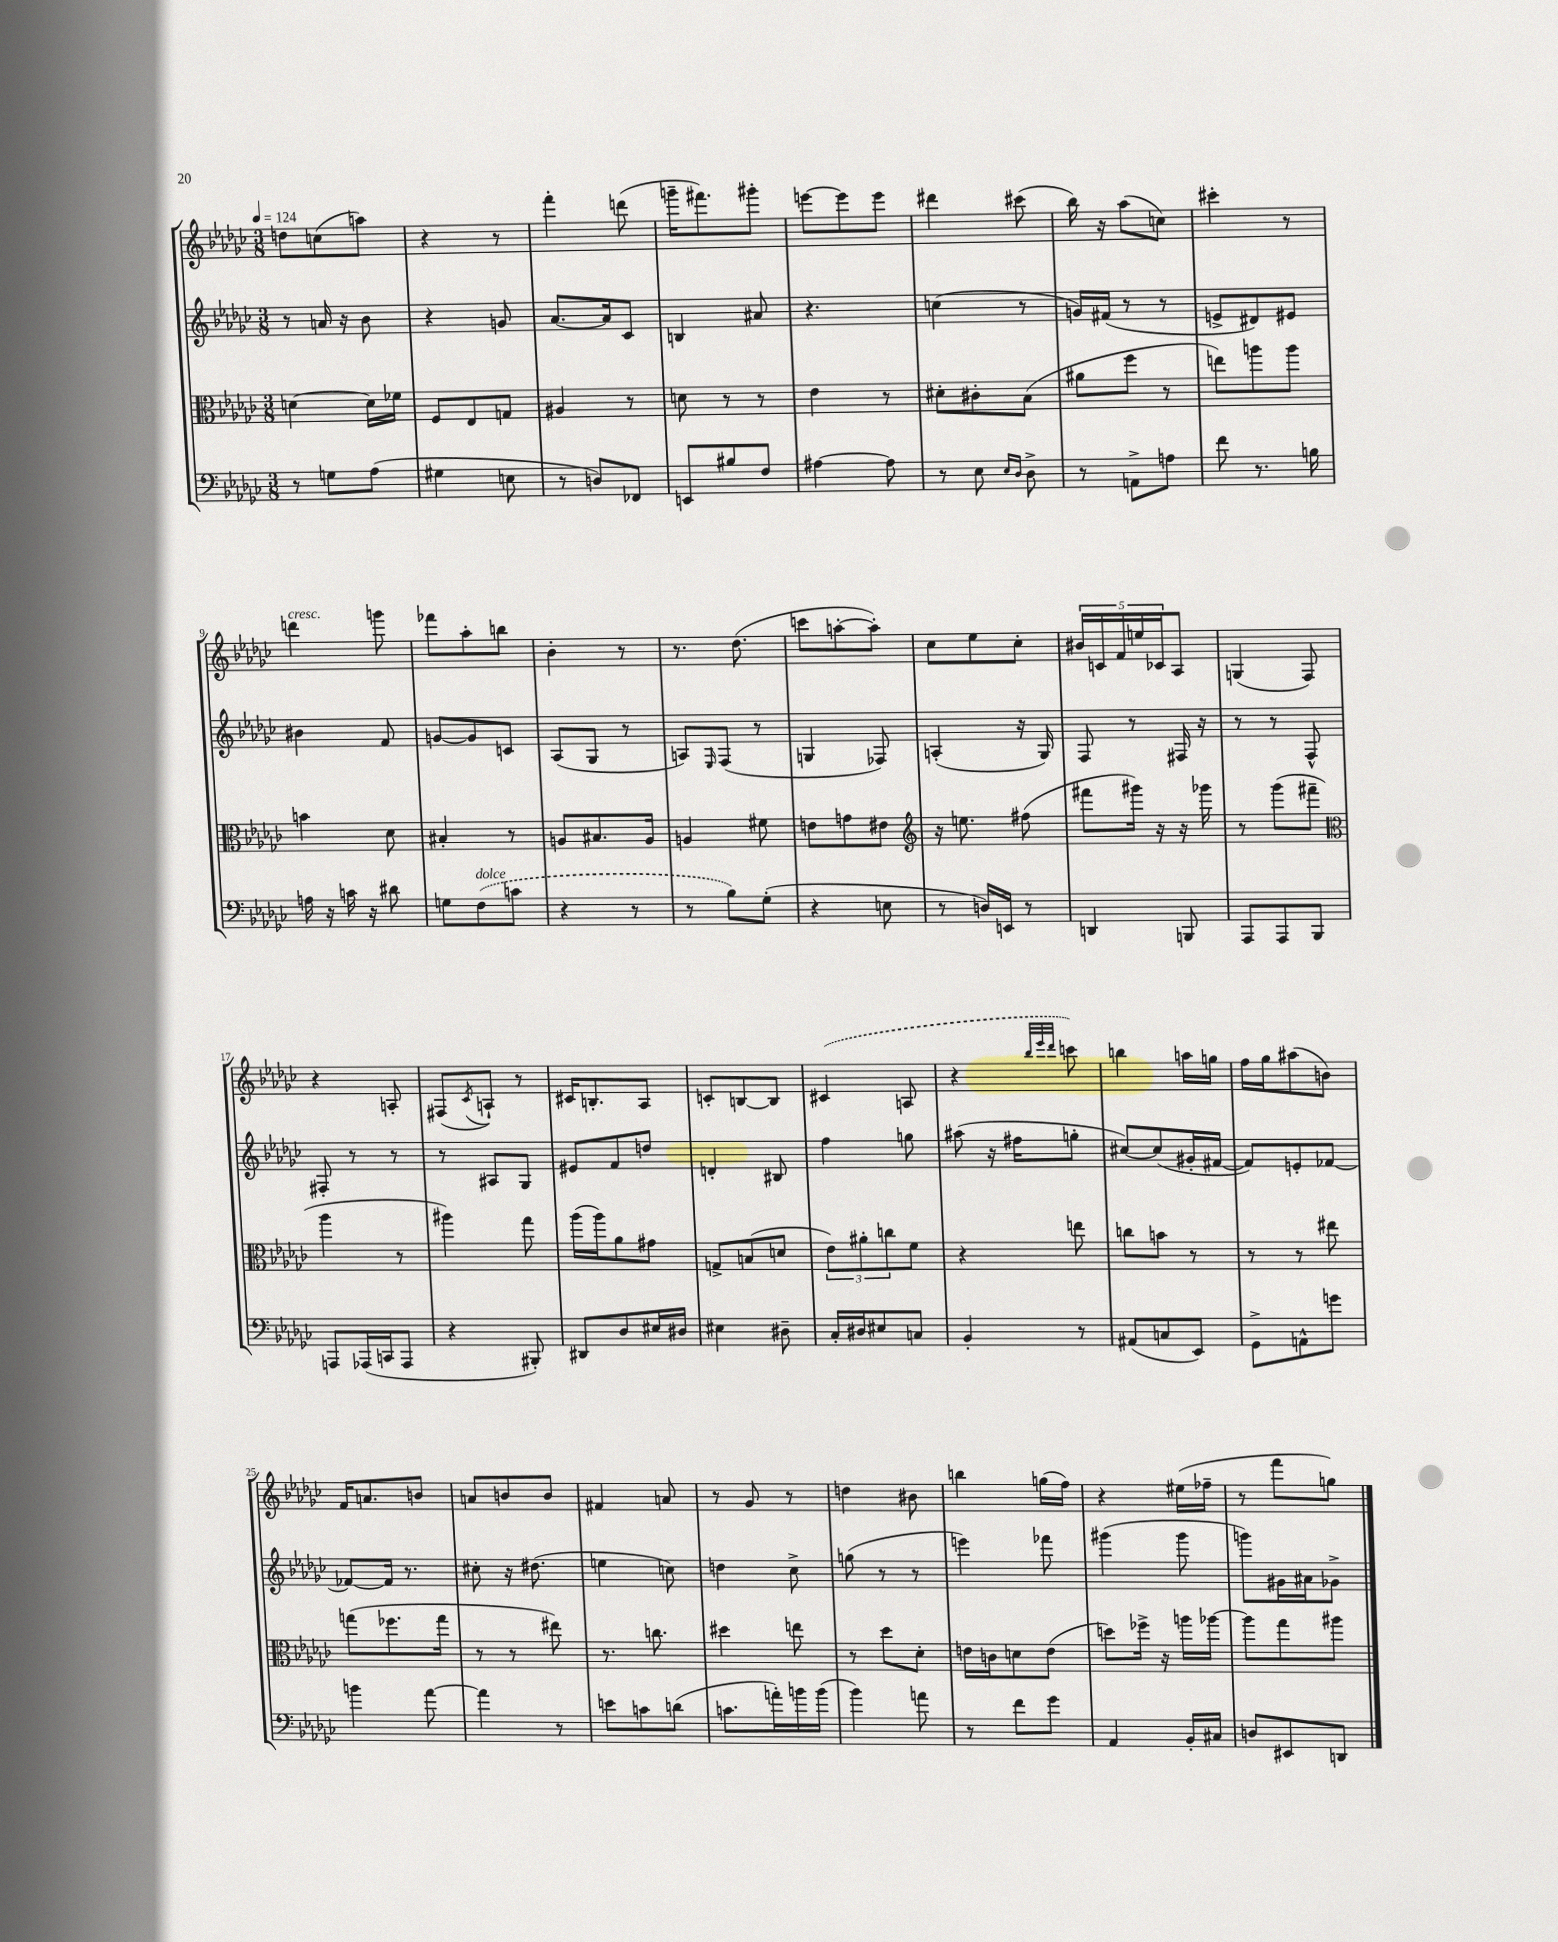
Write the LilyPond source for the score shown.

<<
\new StaffGroup <<
\new Staff = "s0" {
    \clef treble \key ges \major \numericTimeSignature \time 3/8 \tempo 4 = 124
    d''8 c''8( a''8) |
    r4 r8 |
    f'''4-. d'''8( |
    g'''16-- fis'''8.) gis'''8-. |
    e'''8~ e'''8 e'''8 |
    dis'''4 cis'''8( |
    bes''16) r16 aes''8( c''8) |
    cis'''4-. r8 |
    d'''4^\markup { \italic "cresc." } g'''8 |
    fes'''8 aes''8-. b''8 |
    bes'4-. r8 |
    r8. des''8.( |
    c'''8 a''8~-. a''8-.) |
    ces''8 ees''8 ces''8-. |
    \tuplet 5/4 { bis'16 c'16 f'16 e''16 ces'16 } aes8 |
    g4( f8) |
    r4 a8-. |
    fis8( \acciaccatura { ces'8 } a8-!) r8 |
    cis'16 b8.-. aes8 |
    c'8-. b8~ b8 |
    \once \slurDashed cis'4( a8 |
    r4 \grace { bes''32 ees'''32 des'''32 } c'''8) |
    b''4 a''16 g''16 |
    f''16 ges''16 ais''8( b'8) |
    f'16 a'8. b'8 |
    a'8 b'8 b'8 |
    fis'4 a'8 |
    r8 ges'8 r8 |
    d''4 bis'8 |
    b''4 g''16( f''16) |
    r4 eis''16( fes''16-- |
    r8 f'''8 g''8) \bar "|." |
}
\new Staff = "s1" {
    \clef treble \key ges \major \numericTimeSignature \time 3/8
    r8 a'16 r16 bes'8 |
    r4 g'8 |
    aes'8.~ aes'16 ces'8 |
    b4 ais'8 |
    r4. |
    c''4( r8 |
    g'16) fis'16( r8 r8 |
    e'8-> dis'8) eis'8 |
    bis'4 f'8 |
    g'8~ g'8 c'8 |
    aes8( ges8 r8 |
    a8) \grace { ees16 } f8( r8 |
    g4 fes8) |
    a4-.( r16 ges16) |
    f8 r8 fis16 r16 |
    r8 r8 f8-^ |
    fis8-. r8 r8 |
    r8 ais8 ges8 |
    eis'8 f'8 d''8 |
    d'4-. bis8 |
    f''4 g''8 |
    ais''8( r16 fis''16 g''8-. |
    cis''8~) cis''8( gis'16-. fis'16~ |
    fis'8) e'8-. fes'8~ |
    fes'8~ fes'16 r8. |
    cis''8-. r16 dis''8.( |
    e''4 c''8) |
    d''4 ces''8-> |
    g''8( r8 r8 |
    e'''4) fes'''8 |
    gis'''4( gis'''8 |
    g'''8) gis'16 ais'16 ges'8-> \bar "|." |
}
\new Staff = "s2" {
    \clef alto \key ges \major \numericTimeSignature \time 3/8
    d'4~ d'16 fes'16 |
    f8 ees8 g8 |
    ais4 r8 |
    d'8 r8 r8 |
    ees'4 r8 |
    dis'8-. cis'8-. bes8( |
    ais'8 f''8 r8 |
    e''8) a''8 a''8 |
    b'4 des'8 |
    bis4-. r8 |
    a8 bis8. a16 |
    a4 fis'8 |
    e'8 g'8 eis'8 |
    \clef treble r16 e''8. fis''8( |
    fis'''8 gis'''16) r16 r16 ges'''16 |
    r8 ges'''8( fis'''8-- |
    \clef alto aes''4 r8 |
    ais''4) ges''8 |
    aes''16( aes''16) aes'8 gis'8 |
    g8-> b8( d'8 |
    \tuplet 3/2 { ees'8) ais'8-. c''8 } f'8 |
    r4 e''8 |
    c''8 b'8 r8 |
    r8 r8 eis''8 |
    g''8( fes''8. g''16 |
    r8 r8 eis''8) |
    r8. c''8. |
    dis''4 e''8 |
    r8 des''8 des'8-. |
    e'16 c'16 d'8 e'8( |
    d''8) fes''16-> r16 a''16 aes''16~ |
    aes''8 ges''8 ais''8 \bar "|." |
}
\new Staff = "s3" {
    \clef bass \key ges \major \numericTimeSignature \time 3/8
    r8 g8 aes8( |
    gis4 e8 |
    r8 d8) fes,8 |
    e,8 bis8 f8 |
    ais4~ ais8 |
    r8 ees8 \grace { ees16 des16 } des8-> |
    r8 a,8-> a8 |
    f'8 r8. b16 |
    a16 r16 c'16 r16 dis'8 |
    g8 \once \slurDashed f8^\markup { \italic "dolce" }( c'8 |
    r4 r8 |
    r8 bes8) ges8-.( |
    r4 e8 |
    r8 d16) e,16 r8 |
    d,4 b,,8 |
    aes,,8 aes,,8 bes,,8 |
    a,,8 aes,,16( c,16 aes,,8 |
    r4 bis,,8-.) |
    dis,8 des8 eis16 dis16 |
    eis4 dis8-- |
    ces16-. dis16 eis8 c8 |
    bes,4-. r8 |
    ais,8( c8 ees,8) |
    ges,8-> a,8-^ g'8 |
    b'4 aes'8~ |
    aes'4 r8 |
    e'8 c'8 d'8( |
    c'8. a'16-.) b'16 b'16( |
    bes'4) a'8 |
    r8 f'8 ges'8 |
    aes,4 bes,16-. cis16 |
    d8 eis,8 d,8 \bar "|." |
}
>>
>>
